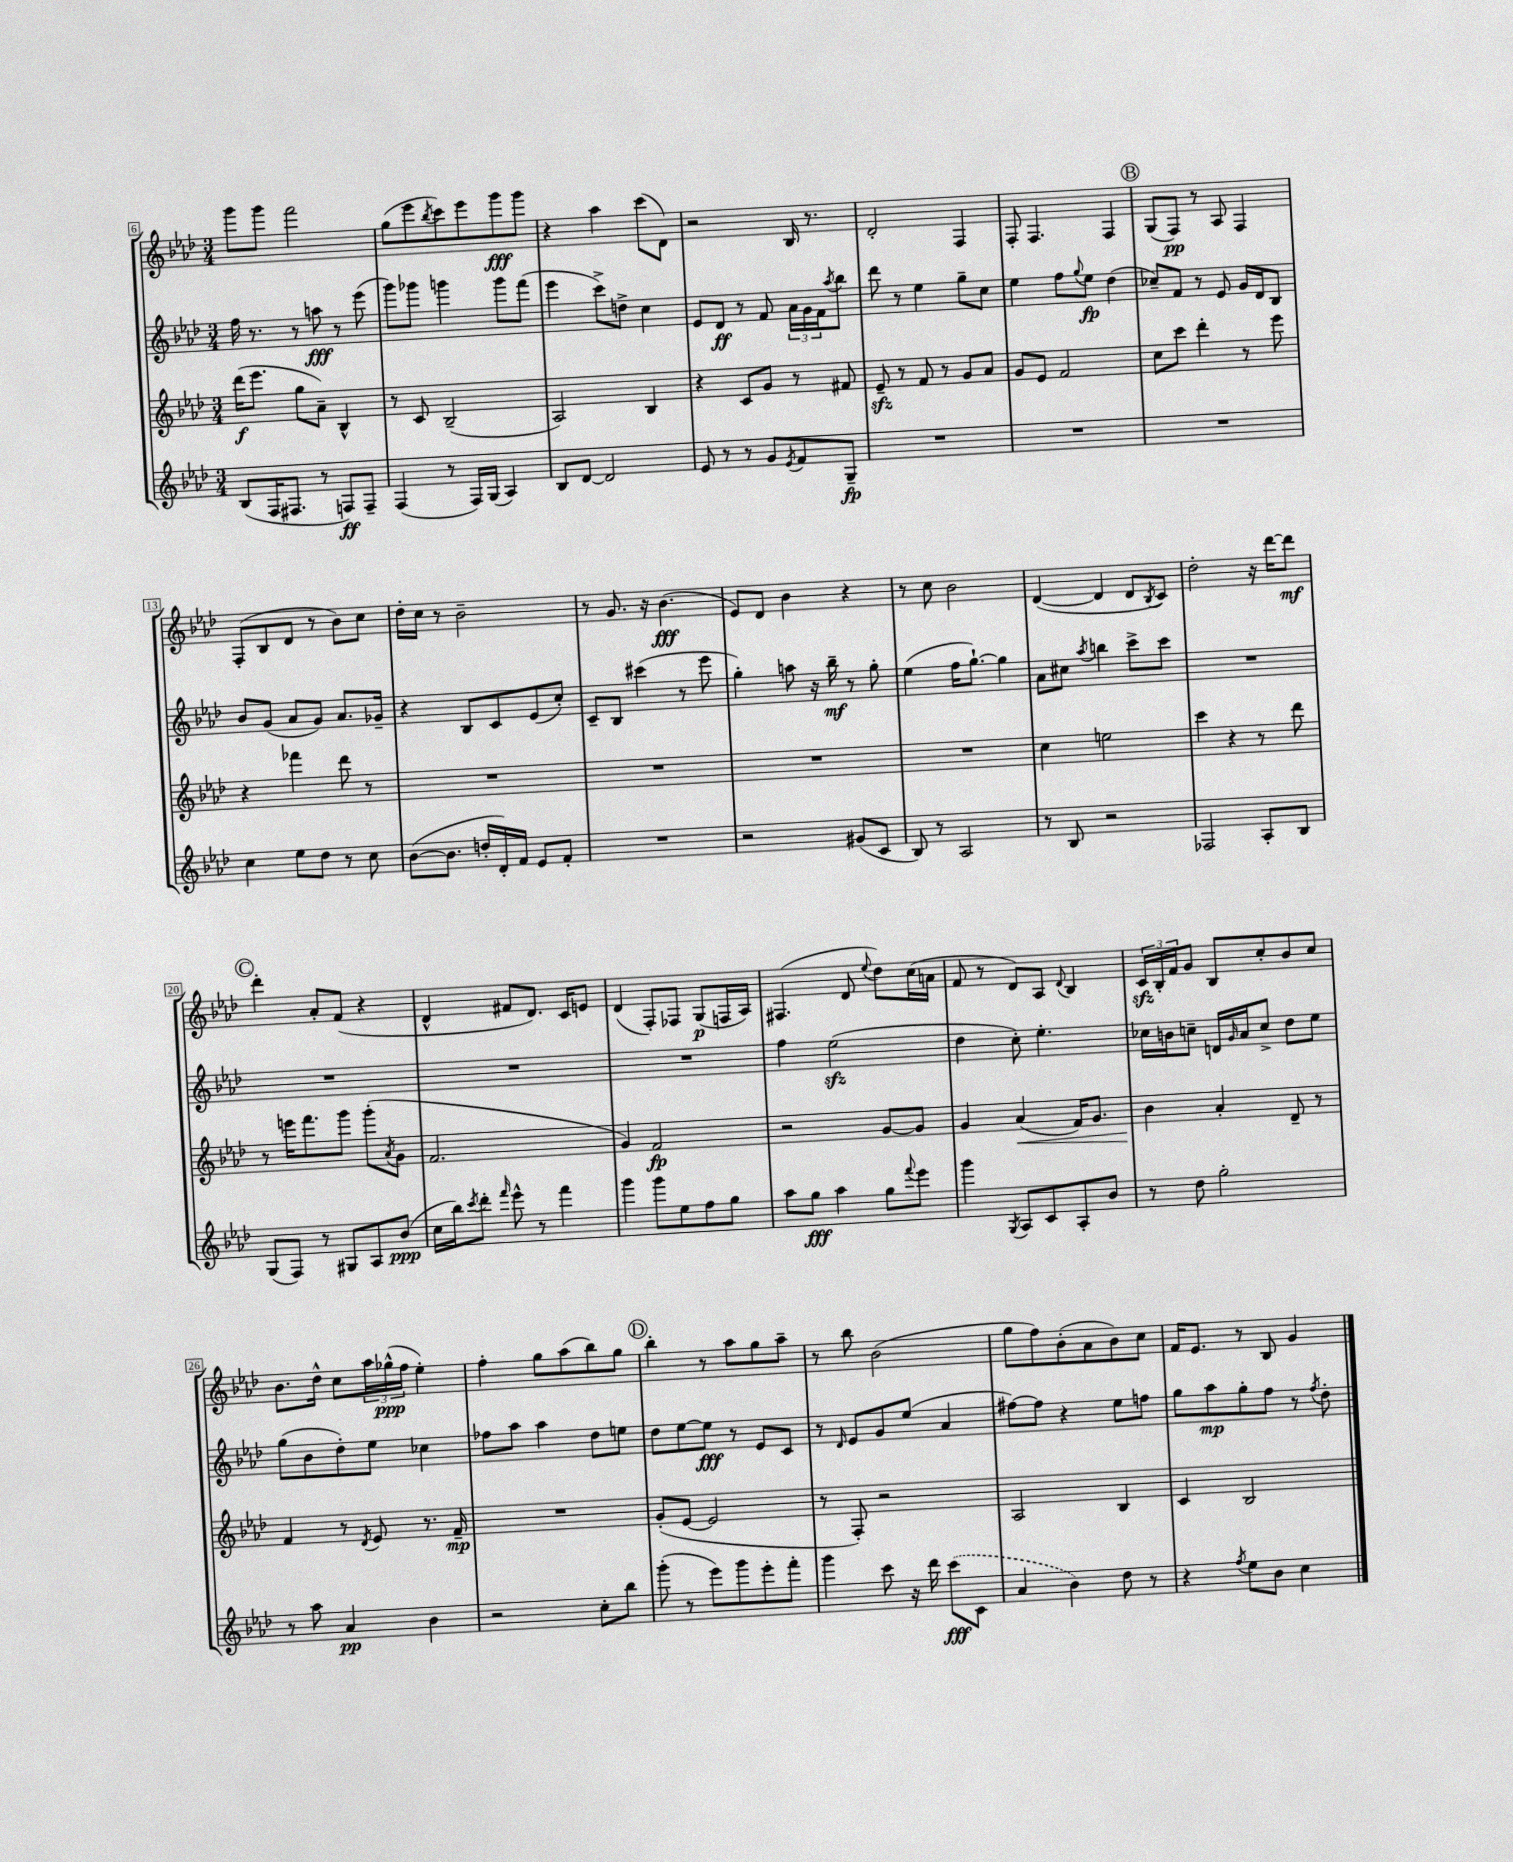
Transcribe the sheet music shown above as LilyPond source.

<<
\new StaffGroup <<
\new Staff = "s0" {
    \clef treble \key aes \major \numericTimeSignature \time 3/4
    g'''8 g'''8 f'''2 |
    g''8( ees'''8 \acciaccatura { bes''8 } c'''8) ees'''8 g'''8\fff g'''8 |
    r4 aes''4 c'''8( des'8) |
    r2 bes16 r8. |
    des'2-. f4 |
    f8-. f4. f4 |
    \mark \markup { \circle "B" } g8( f8\pp) r8 aes8 f4 |
    f8-.( bes8 des'8 r8 bes'8) c''8 |
    des''16-. c''16 r8 bes'2-- |
    r8 g'8. r16 bes'4.\fff( |
    ees'8) des'8 bes'4 r4 |
    r8 c''8 bes'2 |
    des'4~( des'4 des'8 \acciaccatura { bes8 } c'8) |
    des''2-. r16 des'''16~ des'''8\mf |
    \mark \markup { \circle "C" } des'''4-. aes'8-. f'8( r4 |
    des'4-^ fis'8 des'8.) c'16 e'8 |
    des'4( f8-.) fes8 g8\p( f16 aes16) |
    fis4.( des'8 \appoggiatura { ees''8 } des''8) c''16( a'16 |
    f'8 r8 des'8) aes8 \appoggiatura { des'8 } bes4 |
    \tuplet 3/2 { c'16\sfz bes16-. f'16 } g'8 bes8 c''8-. bes'8 c''8 |
    bes'8. des''16-^ c''8 \tuplet 3/2 { aes''16 ges''16-^\ppp( f''16 } ees''4-.) |
    f''4-. g''8 aes''8( bes''8) g''8 |
    \mark \markup { \circle "D" } bes''4-. r8 aes''8 g''8 aes''8-- |
    r8 bes''8 bes'2( |
    g''8 f''8) bes'8-.( aes'8 bes'8) c''8 |
    f'16 ees'8. r8 bes8 g'4 \bar "|." |
}
\new Staff = "s1" {
    \clef treble \key aes \major \numericTimeSignature \time 3/4
    f''16 r8. r8 a''8\fff r8 ees'''8( |
    g'''8) ges'''8 g'''4 g'''8 f'''8( |
    ees'''4 c'''8->) d''8-> c''4 |
    ees'8 des'8\ff r8 f'8 \tuplet 3/2 { aes'16 g'16 f'16 } \acciaccatura { aes''8 } bes''8 |
    des'''8 r8 ees''4 g''8-- c''8 |
    ees''4 f''8 \appoggiatura { g''8 } ees''8\fp des''4( |
    \mark \markup { \circle "B" } ces''8--) f'8 r8 ees'8 g'16 des'16 bes8 |
    bes'8 g'8( aes'8 g'8) aes'8. ges'16-- |
    r4 bes8 c'8 ees'8( c''8-.) |
    c'8-- bes8 cis'''4( r8 ees'''8 |
    g''4-.) a''8 r16 bes''16--\mf r8 g''8-. |
    ees''4( f''16 g''8.~-!) g''4 |
    aes'8 cis''8 \acciaccatura { aes''8 } b''4 c'''8-> c'''8 |
    R2. |
    \mark \markup { \circle "C" } R2. |
    R2. |
    R2. |
    f''4 ees''2\sfz( |
    des''4 c''8-.) ees''4.-. |
    ces''16 b'16 c''8-- d'16 \grace { g'16 } aes'16 c''8-> des''8 ees''8 |
    g''8( bes'8 des''8-.) ees''8 ces''4 |
    fes''8 aes''8 aes''4 des''8 e''8 |
    \mark \markup { \circle "D" } des''8 ees''8~ ees''8\fff r8 ees'8 c'8 |
    r8 \grace { des'16 } ees'8 g'8 ees''8( aes'4 |
    fis''8~) fis''8 r4 ees''8 f''8 |
    g''8 aes''8\mp g''8-. f''8 r8 \acciaccatura { f''8 } des''8-. \bar "|." |
}
\new Staff = "s2" {
    \clef treble \key aes \major \numericTimeSignature \time 3/4
    des'''16\f( ees'''8. g''8 aes'8--) bes4-^ |
    r8 c'8 bes2--( |
    aes2) bes4 |
    r4 c'8 g'8 r8 fis'8 |
    ees'8--\sfz r8 f'8 r8 g'8 aes'8 |
    g'8 ees'8 f'2 |
    \mark \markup { \circle "B" } c''8 c'''8 des'''4-. r8 ees'''8 |
    r4 fes'''4 des'''8 r8 |
    R2. |
    R2. |
    R2. |
    R2. |
    c''4 e''2 |
    c'''4 r4 r8 des'''8 |
    \mark \markup { \circle "C" } r8 e'''16 f'''8. g'''8 g'''8-.( \acciaccatura { aes'8 } g'8 |
    f'2. |
    g'4) f'2\fp |
    r2 g'8~ g'8 |
    g'4 aes'4\<( f'16) g'8. |
    bes'4\! aes'4-. des'8-- r8 |
    f'4 r8 \acciaccatura { des'8 } ees'8 r8. f'16--\mp |
    R2. |
    \mark \markup { \circle "D" } g'8-.( ees'8~ ees'2 |
    r8 f8-.) r2 |
    aes2 bes4 |
    c'4 bes2 \bar "|." |
}
\new Staff = "s3" {
    \clef treble \key aes \major \numericTimeSignature \time 3/4
    bes8( f16 fis8. r8 f8\ff) f8-- |
    f4( r8 f16) g16( aes4) |
    bes8 des'8~ des'2 |
    ees'8 r8 r8 g'8 \acciaccatura { ees'8 } f'8 g8--\fp |
    R2. |
    R2. |
    \mark \markup { \circle "B" } R2. |
    c''4 ees''8 des''8 r8 c''8 |
    bes'8~( bes'8. d''16-. des'16-.) f'16 ees'8 f'8-. |
    R2. |
    r2 gis'8( c'8 |
    bes8) r8 aes2 |
    r8 bes8 r2 |
    fes2 aes8-. bes8 |
    \mark \markup { \circle "C" } g8( f8) r8 gis8 aes8 bes'8\ppp( |
    c''16 bes''16) \acciaccatura { c'''8 } des'''8-. \grace { f'''16 } ees'''8-^ r8 f'''4 |
    g'''4 g'''8 ees''8 f''8 g''8 |
    aes''8 g''8\fff aes''4 g''8 \appoggiatura { f'''8 } ees'''8 |
    g'''4 \acciaccatura { g8 } aes8 c'8 aes8-. bes'8 |
    r8 des''8 g''2-. |
    r8 aes''8 aes'4\pp bes'4 |
    r2 c''8-. bes''8 |
    \mark \markup { \circle "D" } g'''8-.( r8 ees'''8) g'''8 ees'''8-. f'''8-. |
    g'''4 c'''8 r16 des'''16 \once \slurDashed c'''8\fff( c'8 |
    aes'4 bes'4) des''8 r8 |
    r4 \acciaccatura { f''8 } ees''8 bes'8 c''4 \bar "|." |
}
>>
>>
\layout { \context { \Score currentBarNumber = #6 \override BarNumber.stencil = #(make-stencil-boxer 0.1 0.3 ly:text-interface::print) } }
